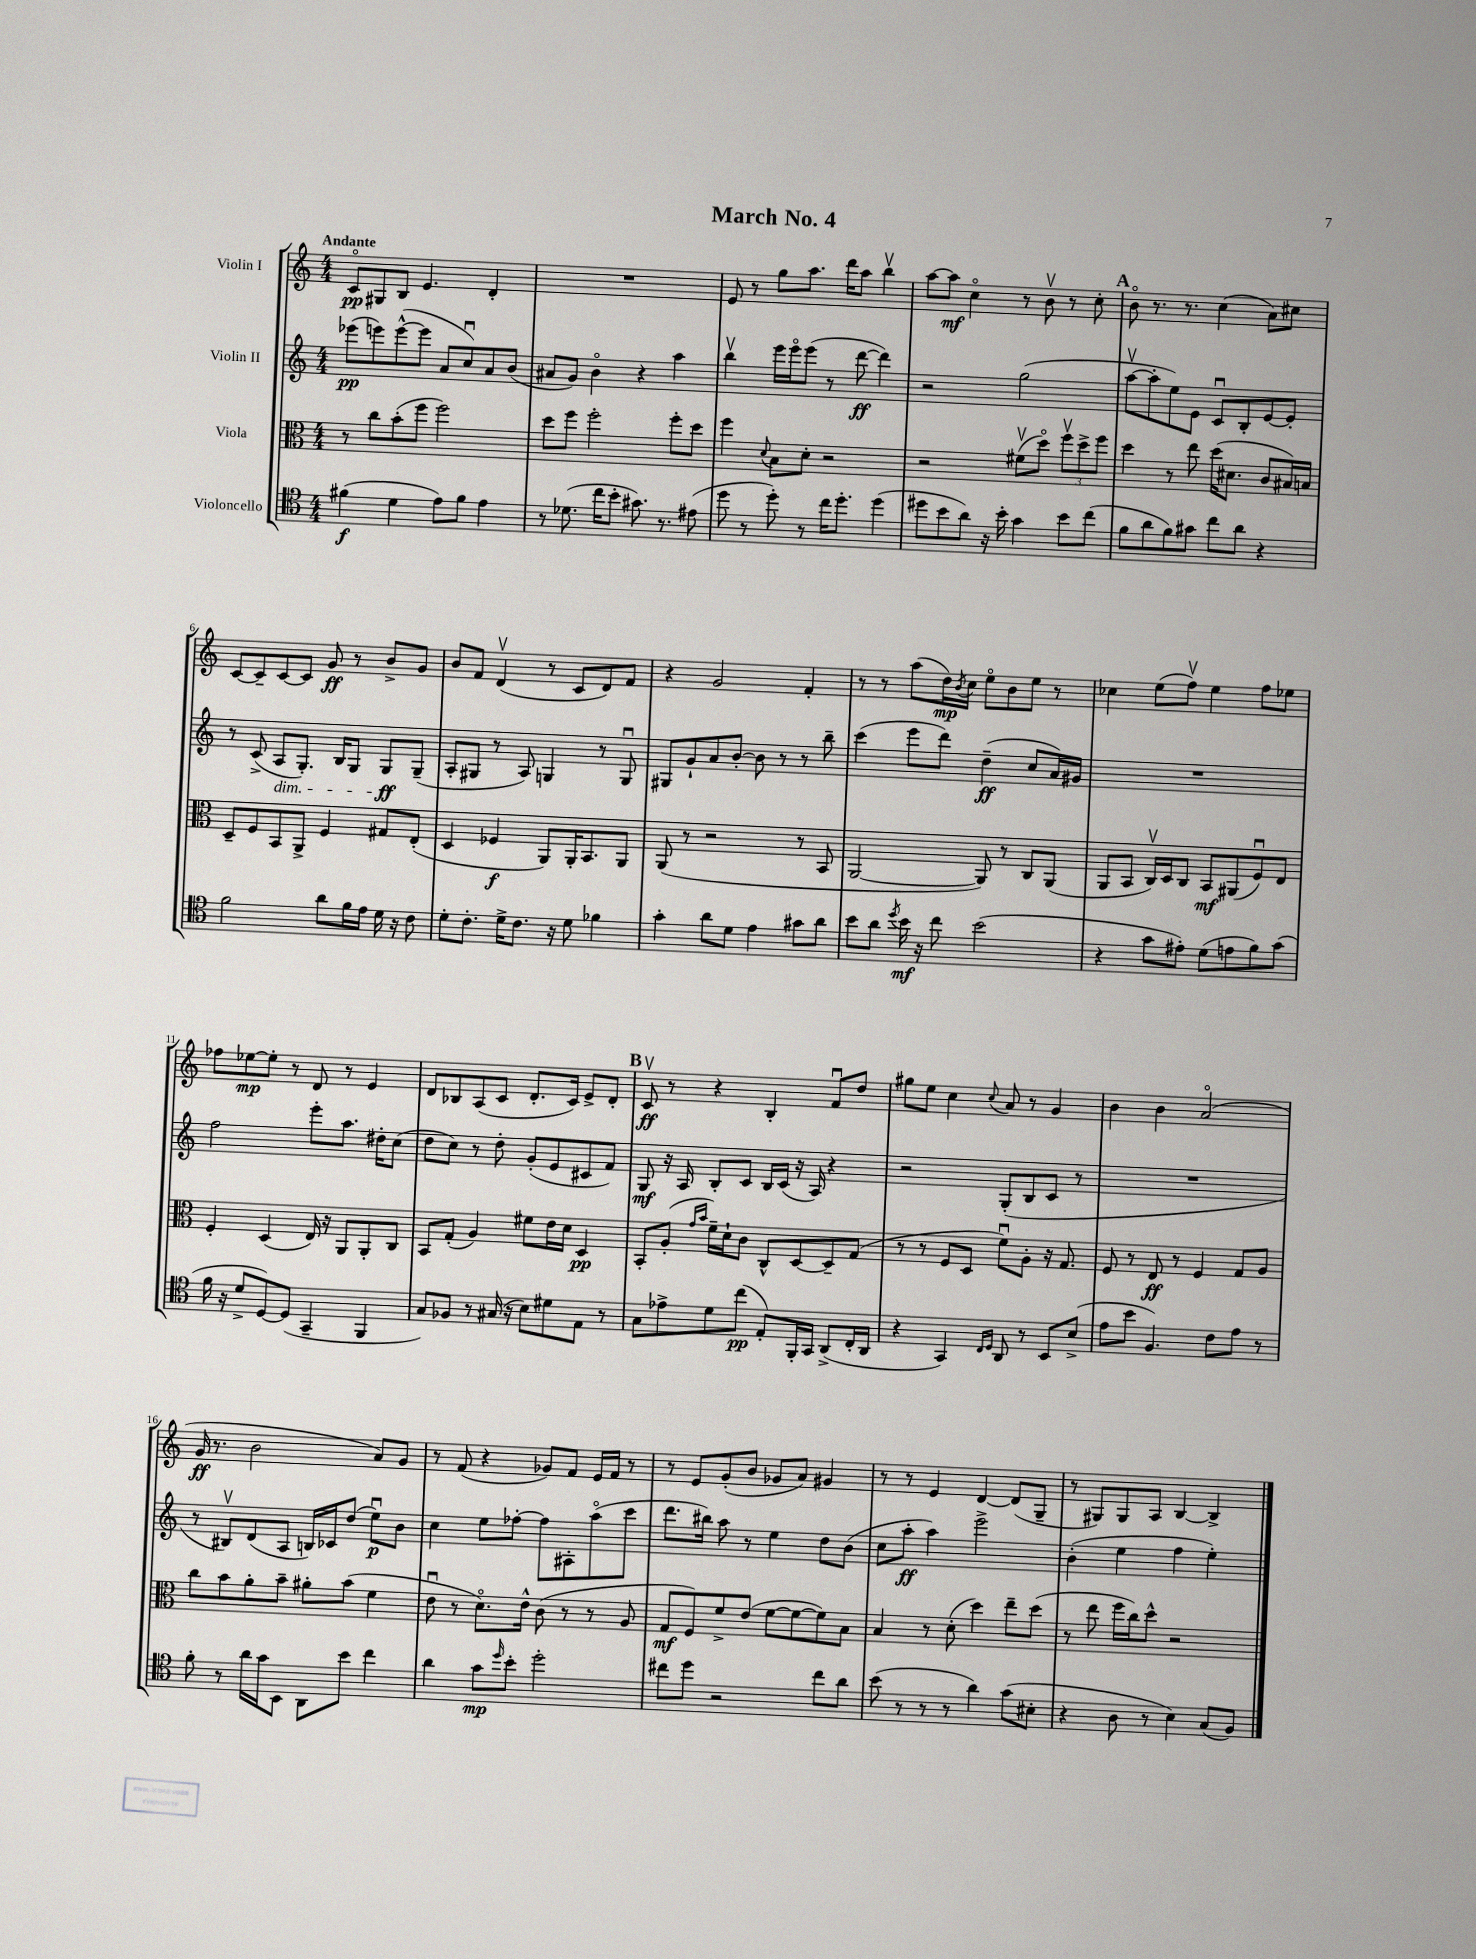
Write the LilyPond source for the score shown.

\header { title = "March No. 4" }
<<
\new StaffGroup <<
\new Staff = "s0" \with { instrumentName = "Violin I" } {
    \clef treble \key c \major \numericTimeSignature \time 4/4 \tempo "Andante"
    c'8\flageolet\pp gis8 b8 e'4. d'4-. |
    R1 |
    e'8 r8 g''8 a''8. d'''16 a''8 b''4\upbow |
    a''8~ a''8\mf c''4\flageolet r8 b'8\upbow r8 c''8-. |
    \mark \markup { \bold "A" } b'8\flageolet r8. r8. c''4( a'8) cis''8 |
    c'8~ c'8-- c'8~ c'8 g'8\ff r8 b'8-> g'8 |
    b'8 f'8 d'4\upbow( r8 c'8 d'8) f'8 |
    r4 g'2 f'4-. |
    r8 r8 a''8( d''16\mp) \acciaccatura { b'8 } c''16 e''8\flageolet b'8 e''8 r8 |
    ces''4 e''8( f''8\upbow) e''4 f''8 ees''8 |
    fes''8 ees''8~\mp ees''8-. r8 d'8 r8 e'4 |
    d'8 bes8 a8( c'8 d'8.-. c'16) e'8-> d'8-. |
    \mark \markup { \bold "B" } c'8\upbow\ff r8 r4 b4-. f'8\downbow d''8 |
    gis''8 e''8 c''4 \appoggiatura { c''8 } a'8 r8 g'4 |
    b'4 b'4 a'2\flageolet( |
    g'16\ff r8. b'2 a'8) g'8 |
    r8 f'8( r4 ges'8) f'8 e'16 f'16 r8 |
    r8 e'8 g'8-.( b'8 ges'8 a'8) gis'4 |
    r8 r8 e'4 d'4~ d'8( g8-- |
    r8 gis8) gis8 a8 b4~ b4-> \bar "|." |
}
\new Staff = "s1" \with { instrumentName = "Violin II" } {
    \clef treble \key c \major \numericTimeSignature \time 4/4
    ees'''8\pp( e'''8) e'''8~-^( e'''8 a'8 c''8\downbow) a'8 b'8( |
    ais'8 g'8) b'4\flageolet r4 a''4 |
    b''4\upbow e'''16 e'''16\flageolet e'''8( r8 d'''8~\ff d'''4) |
    r2 g''2( |
    \mark \markup { \bold "A" } a''8~\upbow a''8-. e''8) e'8 c'8\downbow b8-. e'8~ e'8-. |
    r8 c'8->( a8\dim g8.-.) b16 g8 g8\ff\! g8--( |
    a8-. gis8 r8 a8) g4 r8 g8\downbow |
    gis8 g'8-! a'8 b'8~-. b'8 r8 r8 b''8-- |
    c'''4( e'''8 d'''8) d''4--\ff( c''8 a'16) gis'16 |
    R1 |
    f''2 e'''8-. a''8. dis''16-. c''8( |
    d''8 c''8) r8 d''8-. g'8-.( e'8 cis'8 f'8) |
    \mark \markup { \bold "B" } g8\mf r16 a16 b8-. c'8 b16 c'16( r16 a16) r4 |
    r2 g8-.( b8 c'8 r8 |
    R1 |
    r8 bis8\upbow) d'8( a8 b16) ces'16 d''8( e''8\downbow\p) b'8 |
    c''4 e''8 fes''8~-. fes''8 ais8-. a''8\flageolet( c'''8 |
    d'''8. bis''16) a''8 r8 e''4 d''8 b'8( |
    c''8 a''8-.\ff a''4) e'''2-> |
    b'4-.( e''4 f''4 e''4-.) \bar "|." |
}
\new Staff = "s2" \with { instrumentName = "Viola" } {
    \clef alto \key c \major \numericTimeSignature \time 4/4
    r8 c''8 b'8-.( f''8 f''2) |
    d''8 f''8 f''2-. f''8-. d''8 |
    f''4 \appoggiatura { d'8 } b8 d'8-. r2 |
    r2 fis'8\upbow( d''8\flageolet) \tuplet 3/2 { f''8\upbow d''8-> f''8 } |
    \mark \markup { \bold "A" } d''4 r8 e''8 d''16( dis'8. c'8 bis16) b16 |
    d8-- f8 b,8 a,8-> f4 gis8 e8-.( |
    d4 fes4\f a,8) a,16-. b,8. a,8 |
    a,8( r8 r2 r8 b,8 |
    a,2~ a,8) r8 c8 a,8( |
    a,8 b,8 c16\upbow) d16 c8 b,8\mf ais,8( f8\downbow) e8 |
    f4-. d4( e16) r16 a,8 a,8-. c8 |
    b,8 g8-.( a4) fis'8 e'16 d'16 d4\pp |
    \mark \markup { \bold "B" } b,8-. a8-.( \grace { g'16 b'16 } f'16--) d'16-! c'8 c8-^ d8~ d8-- g8( |
    r8 r8 f8 d8 f'8\downbow) a8-. r16 g8. |
    f8 r8 e8\ff r8 f4 g8 a8 |
    c''8 b'8 a'8-. b'8-- ais'8-. b'8( f'4 |
    e'8\downbow r8 d'8.\flageolet) e'16-^ c'8( r8 r8 a8 |
    g8\mf f8) f'8-> e'8( f'8~ f'8~ f'8) b8 |
    b4 r8 d'8-.( d''4) e''8-- d''8( |
    r8 e''8 f''16 c''16) d''8-^ r2 \bar "|." |
}
\new Staff = "s3" \with { instrumentName = "Violoncello" } {
    \clef tenor \key c \major \numericTimeSignature \time 4/4
    fis'4\f( d'4 e'8) fis'8 e'4 |
    r8 des'8.( c''16 b'8-. gis'8.) r8. eis'8( |
    d''8 r8 d''8-.) r8 c''16 d''8.-. d''4( |
    dis''8 b'8 a'8) r16 b'16-. g'4 b'8 c''8( |
    \mark \markup { \bold "A" } f'8 a'8 f'8) gis'8 c''8 a'8 r4 |
    f'2 a'8 f'16 e'16 d'16 r16 c'8 |
    d'8-. c'8.-. d'16-> c'8. r16 d'8 fes'4 |
    g'4-. a'8 d'8 e'4 gis'8 a'8 |
    b'8 a'8 \acciaccatura { d''8 } b'16\mf r16 c''8 b'2( |
    r4 g'8 eis'8-.) d'8( e'8 f'8) g'8( |
    f'16 r16 d'8-> d8~) d8( g,4-- f,4 |
    g8) fes8 r8 gis16( r16 b8) dis'8 e8 r8 |
    \mark \markup { \bold "B" } g8 ees'8-> d'8 c''8\pp( e8-.) f,16-. g,16 a,8->( c16-. a,16 |
    r4 g,4) \grace { c16 d16 } a,8 r8 b,8 b8->( |
    e'8 b'8 f4.) c'8 e'8 r8 |
    f'8-. r8 a'16 g'16 b,8 a,8 b'8 c''4 |
    a'4 g'8\mp \grace { d''16 } b'8-. d''2-. |
    cis''8 d''8 r2 cis''8 a'8 |
    b'8( r8 r8 r8 a'4) g'8( bis8-. |
    r4 a8 r8 b4) g8( f8) \bar "|." |
}
>>
>>
